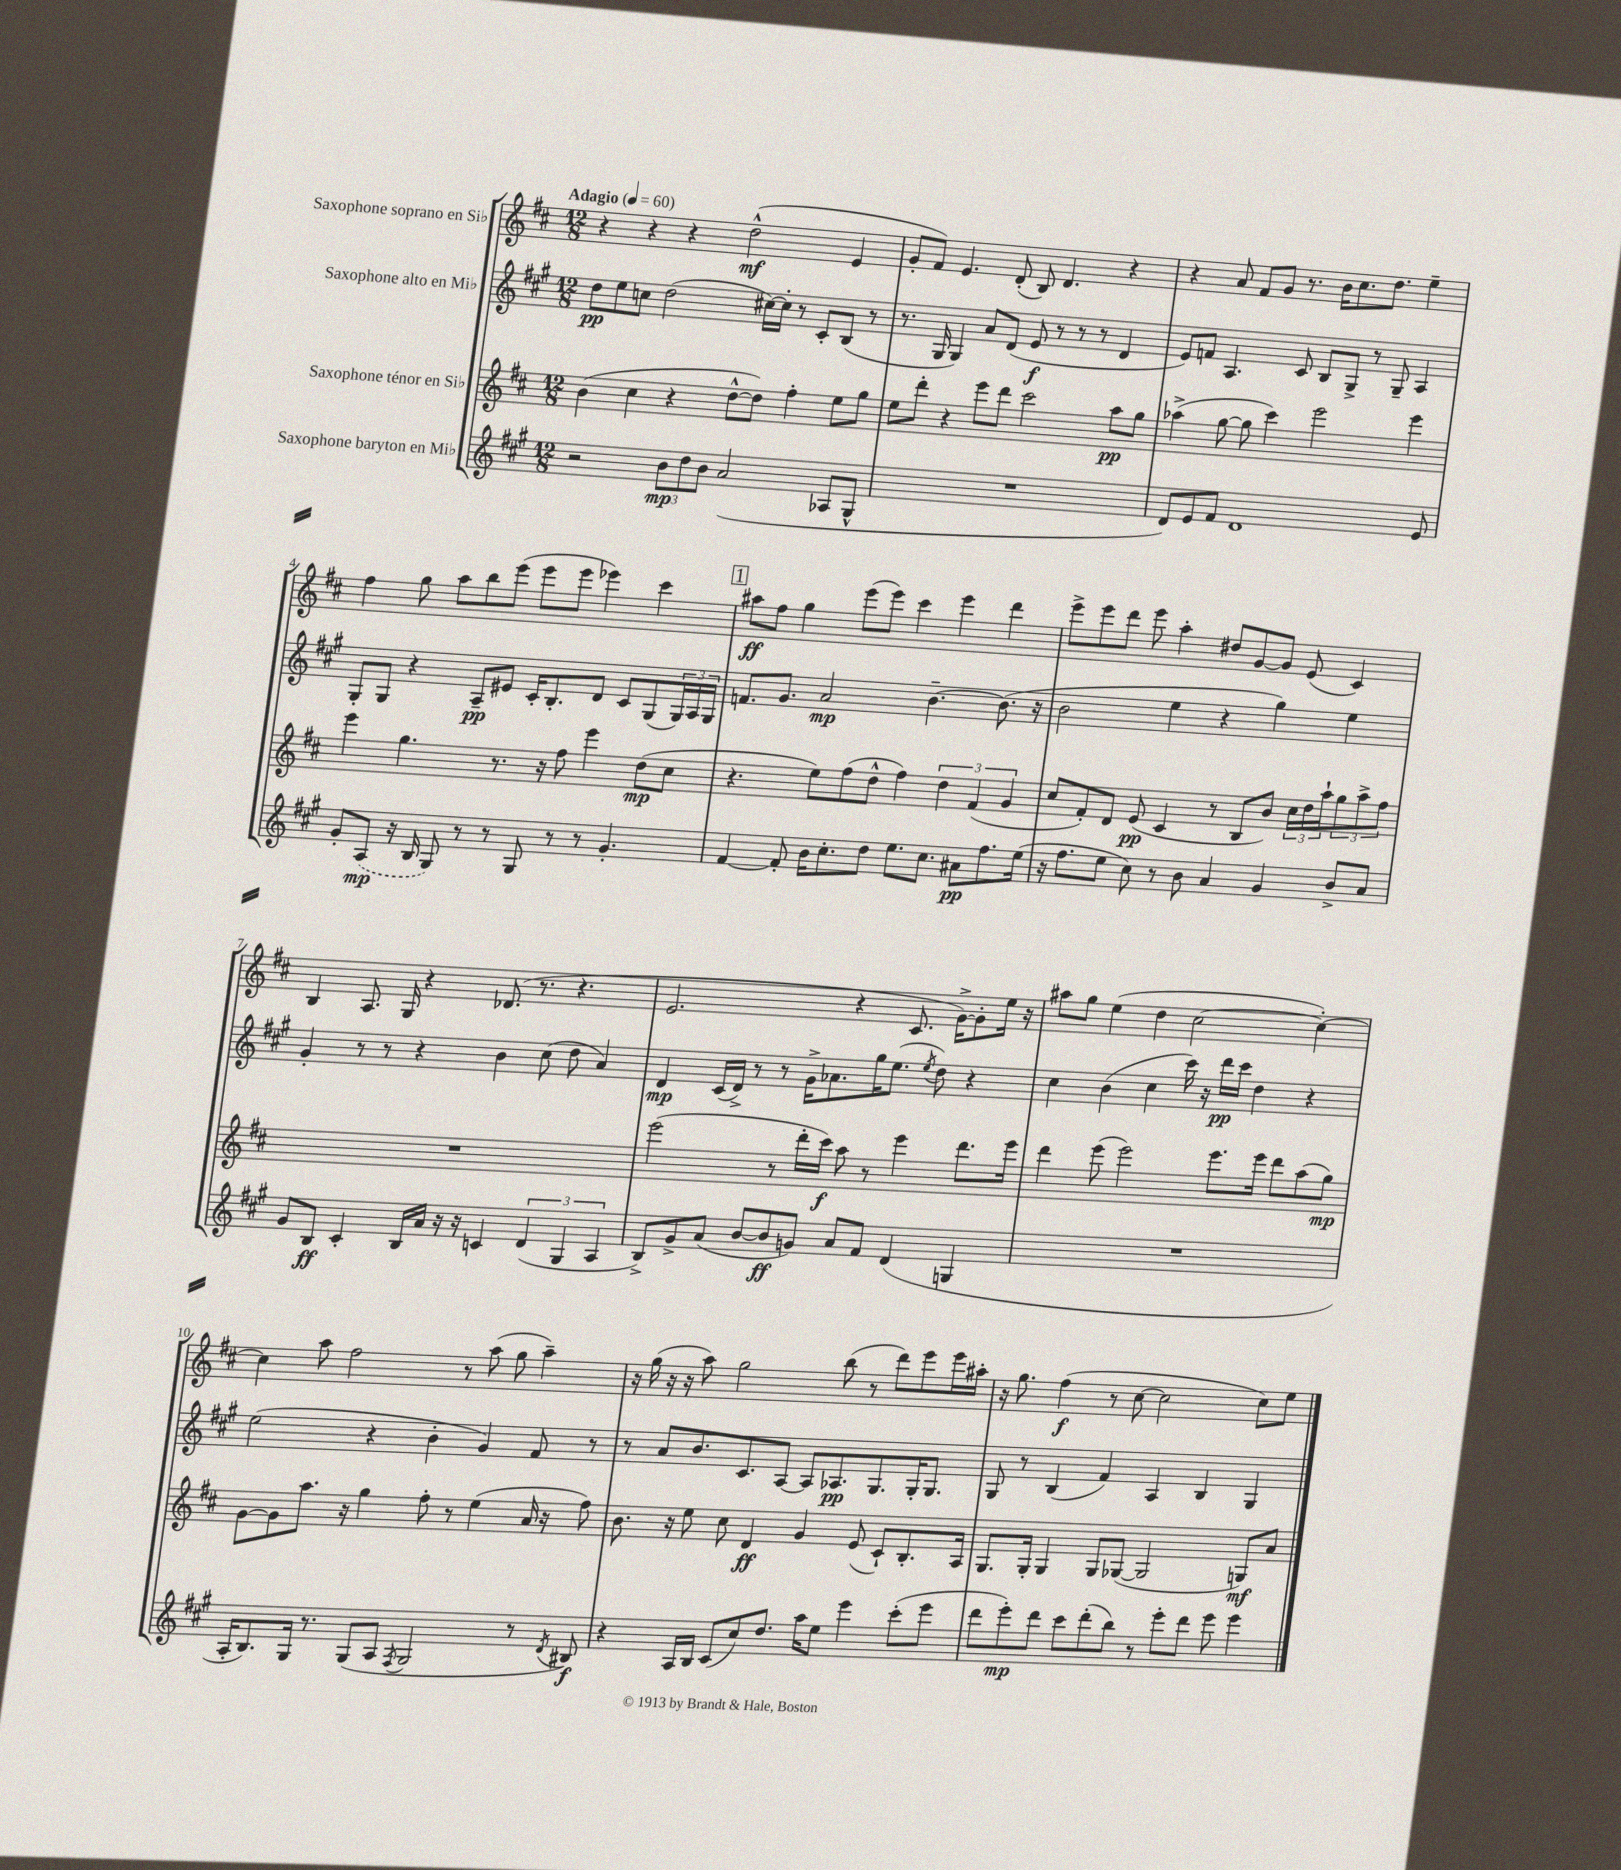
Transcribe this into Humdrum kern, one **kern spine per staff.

**kern	**kern	**kern	**kern
*staff4	*staff3	*staff2	*staff1
*clefG2	*clefG2	*clefG2	*clefG2
*k[f#c#g#]	*k[f#c#]	*k[f#c#g#]	*k[f#c#]
*M12/8	*M12/8	*M12/8	*M12/8
*MM60	*MM60	*MM60	*MM60
2r	(4b	8dd	4r
.	.	8ee	.
.	4cc#	8cc	4r
.	.	(2dd	.
12b	4r	.	4r
12dd	.	.	.
12b	.	.	.
(2a	[8dd^^	.	(2dd^^
.	8dd])	[16cc#)	.
.	.	16cc#']	.
.	4ff#'	8r	.
.	.	8c#'	.
8A-	8ee	(8B	4e
8G#^^	8gg	8r	.
=	=	=	=
1.r	8ee	8.r	8g'
.	8ddd'	.	8f#)
.	.	16G#	.
.	4r	4G#)	4.e
.	8eee	8a	.
.	8ddd	(8d	(8d'
.	2ccc#	8e	8B)
.	.	8r	4.d
.	.	8r	.
.	.	8r	.
.	8aa	4d	4r
.	8gg	.	.
=	=	=	=
8d)	(4aa-^	8e)	4r
8e	.	8f	.
8f#	[8gg	4.A	8a
1d	8gg]	.	8f#
.	4ccc#)	.	8g
.	.	8c#	8.r
.	2eee	8B	.
.	.	.	16b
.	.	8G#^	8.cc#
.	.	8r	.
.	.	.	8.dd
.	.	8G#~	.
.	4eee	4A	4ee~
8e	.	.	.
=	=	=	=
8g#'	4eee	8G#'	4ff#
(8A	.	8G#	.
16r	4.gg	4r	8gg
16B	.	.	.
8G#)	.	.	8aa
8r	.	8A~	8bb
8r	8.r	8e#	(8eee
8G#	.	16c#'	8eee
.	16r	8.B'	.
8r	8ff#	.	8eee
8r	4eee	8d	4eee-)
4.g#'	.	8c#	.
.	(8dd	(8G#	4ccc#
.	8cc#	24G#)	.
.	.	24A	.
.	.	24G#	.
=	=	=	=
[4f#	4.r	8.f	8aa#
.	.	.	8ff#
.	.	8.g#	.
8f#']	.	.	4gg
16b	8ee)	2a	.
8.cc#'	.	.	.
.	(8ff#	.	(8eee
8dd	8dd^^	.	8eee)
8.ee	4ff#)	.	4ccc#
.	.	[4.b~	.
8.cc#	.	.	.
.	6dd	.	4eee
8a#	.	.	.
.	(6f#	.	.
8.ff#	.	(8.b]	4ddd
.	6g	.	.
(16ee	.	16r	.
=	=	=	=
16r	8cc#	2b	8eee^
8.ff#	.	.	.
.	8f#')	.	8eee
8ee	8d	.	8ddd
8cc#)	(8e	.	8eee
8r	4c#	4ee	4aa'
8b	.	.	.
4a	8r	4r	8dd#
.	8B	.	[8g
4g#	8b)	4gg#)	8g]
.	24cc#	.	(8e
.	24dd	.	.
.	24aa`	.	.
8b^	12gg	4ee	4c#)
.	12aa^	.	.
8a	.	.	.
.	12ff#	.	.
=	=	=	=
8g#	1.r	4g#'	4B
8B	.	.	.
4c#'	.	8r	8.A
.	.	8r	.
.	.	.	16G
16B	.	4r	4r
16a	.	.	.
16r	.	.	.
16r	.	.	.
4c	.	4b	(8.d-
.	.	.	8.r
(6d	.	(8cc#	.
.	.	8dd	4.r
6G#	.	.	.
.	.	4a)	.
6A	.	.	.
=	=	=	=
8B^)	(2eee	4d	2.e
8g#^	.	.	.
(8a	.	(16c#	.
.	.	16d^)	.
[8b	.	8r	.
8b]	8r	8r	.
8g)	16ddd'	16g#^	.
.	16ccc#)	8.a-	.
8a	8aa	.	4r
8f#	8r	16gg#	.
.	.	(8.ee	.
(4d	4eee	.	8.c#
.	.	8qee	.
.	.	8dd)	.
.	.	.	[16g^)
4G	8.ddd	4r	8g']
.	.	.	16ee
.	16eee	.	16r
=	=	=	=
1.r	4ddd	4cc#	8aa#
.	.	.	8gg
.	(8eee	(4b	(4ee
.	2eee)	.	.
.	.	4cc#	4dd
.	.	16ccc#)	[2cc#
.	.	16r	.
.	8.eee	16ddd	.
.	.	16ccc#	.
.	.	4dd	.
.	16eee	.	.
.	8ddd	.	.
.	(8aa	4r	4cc#'_)
.	8gg)	.	.
=	=	=	=
16A'	[8g	(2ee	4cc#]
8.B)	.	.	.
.	8g]	.	.
16G#	8.aa	.	8aa
8.r	.	.	.
.	.	.	2ff#
.	16r	.	.
(8G#	4gg	4r	.
8A	.	.	.
8qF#	.	.	.
2G#	8ff#'	4b'	.
.	8r	.	8r
.	(4ee	4g#)	(8aa
.	.	.	8gg
8r	16a	8f#	4aa~)
.	16r	.	.
8qd	.	.	.
8B#)	8ff#)	8r	.
=	=	=	=
4r	8.b	8r	16r
.	.	.	(16gg
.	.	8a	16r
.	16r	.	16r
16A	8ee	8.b	8aa)
16B	.	.	.
(8c#	8cc#	.	2gg
.	.	8.c#	.
8cc#)	4d	.	.
8.dd	.	[8A	.
.	4g	8A]	.
16aa	.	.	.
8ee	.	8.A-	(8bb
4eee	(8e	.	8r
.	.	8.G#	.
.	8c#`)	.	8ddd)
(8ccc#'	8.B'	16G#'	8eee
.	.	8.G#	.
8eee	.	.	16eee
.	16A	.	16aa#'
=	=	=	=
8ddd	8.G	8G#	16r
.	.	.	8.gg
8eee')	.	8r	.
.	16G'	.	.
8ddd	4G	(4B	(4ff#
8ccc#	.	.	.
(8ddd'	8G	4f#)	8r
8bb)	([8G-	.	[8cc#
8r	2G-]	4A	2cc#]
8eee'	.	.	.
8ddd	.	4B	.
8eee	.	.	.
4eee	8G)	4G#	8cc#)
.	8a	.	8ee
==	==	==	==
*-	*-	*-	*-
